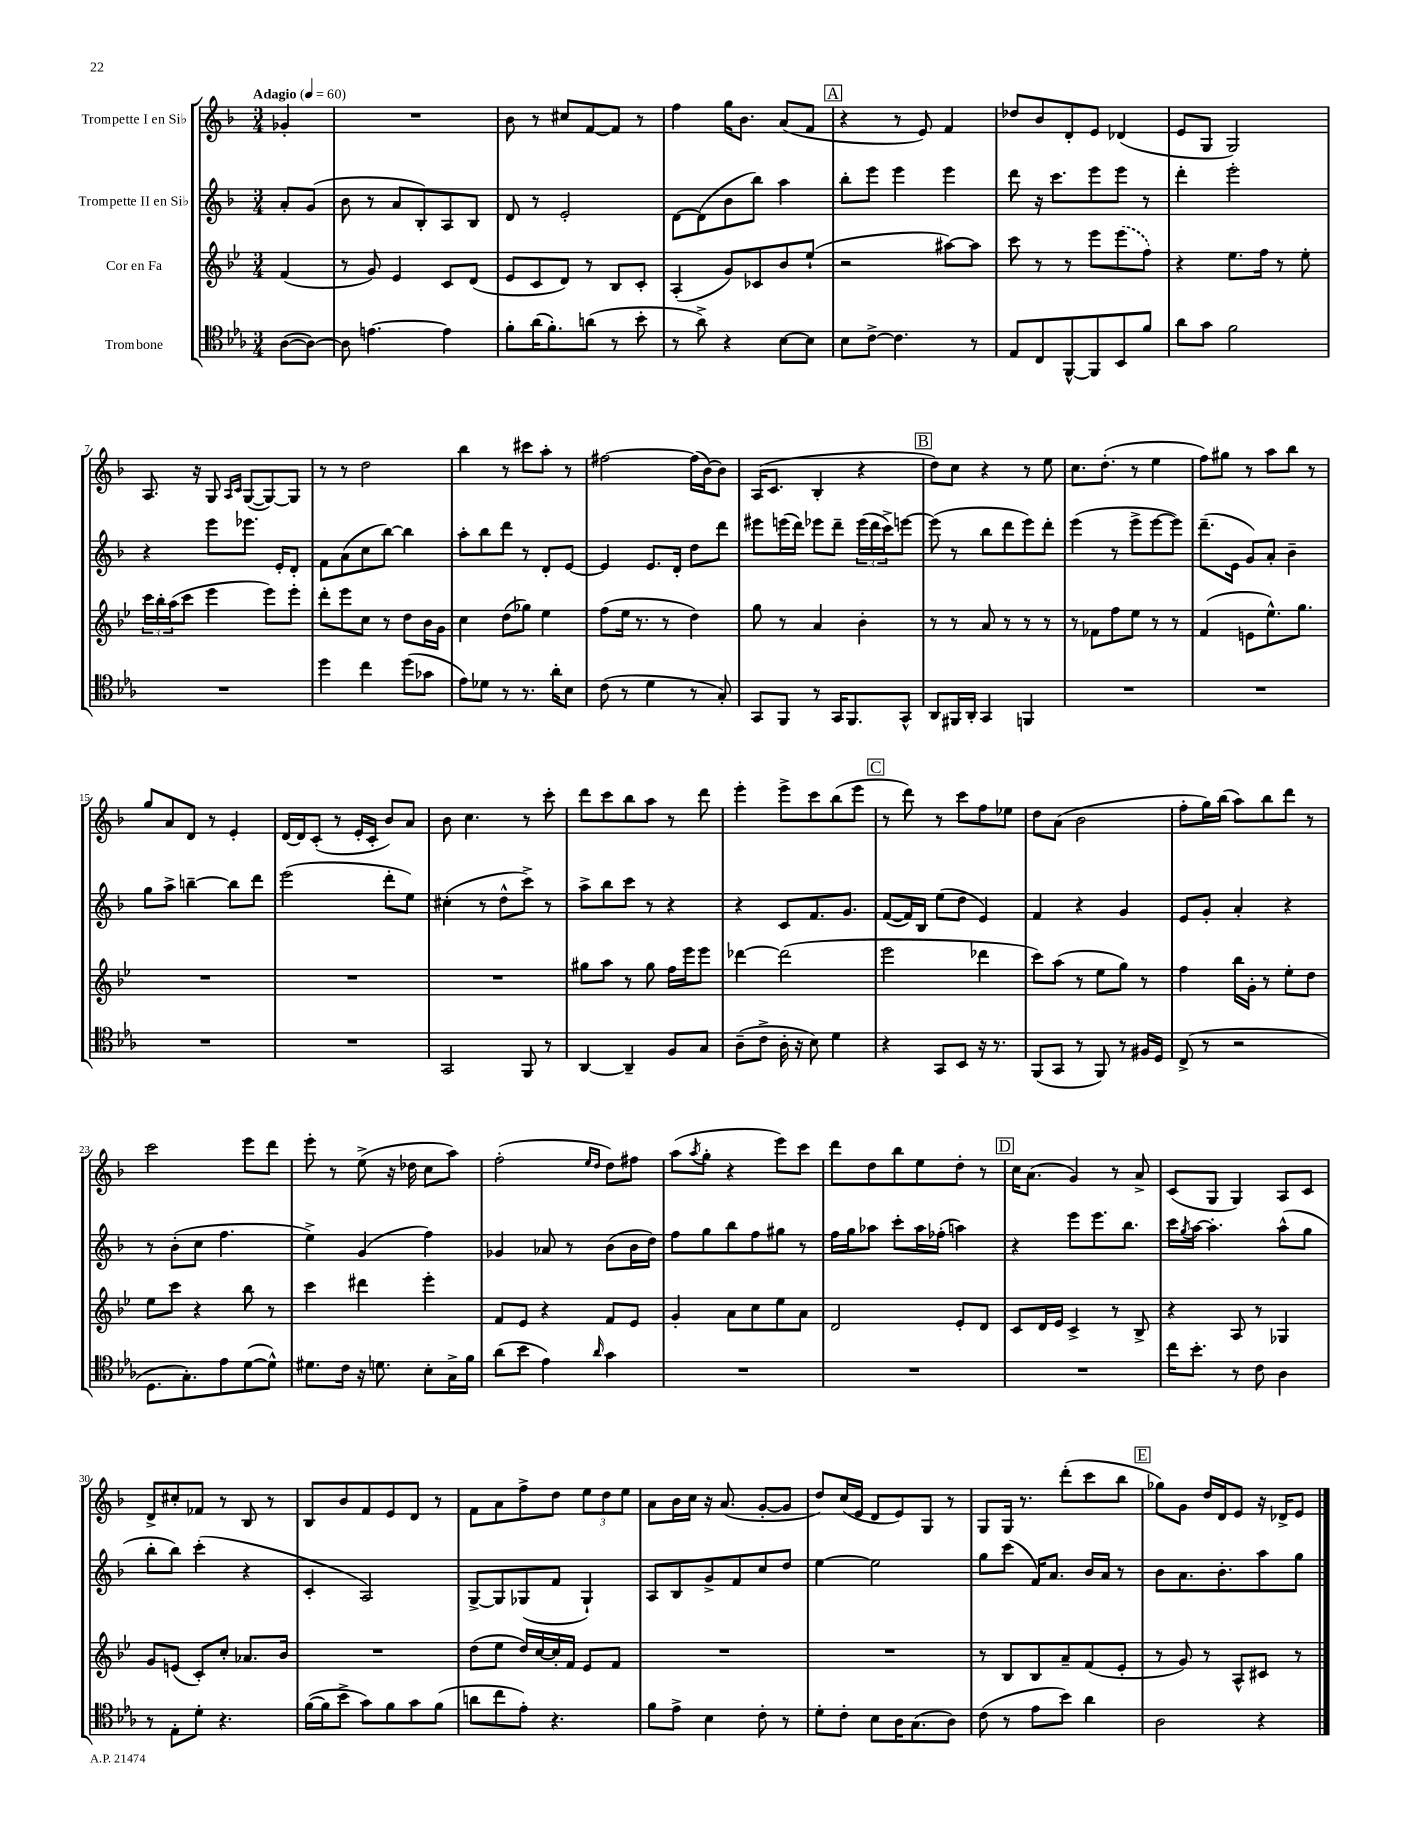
<<
\new StaffGroup <<
\new Staff = "s0" \with { instrumentName = "Trompette I en Sib" } {
    \clef treble \key f \major \numericTimeSignature \time 3/4 \partial 4 \tempo "Adagio" 4 = 60
    ges'4-. |
    R2. |
    bes'8 r8 cis''8 f'8~ f'8 r8 |
    f''4 g''16 bes'8. a'8( f'8 |
    \mark \markup { \box "A" } r4 r8 e'8) f'4 |
    des''8 bes'8 d'8-. e'8 des'4( |
    e'8 g8 g2) |
    a8. r16 g8 \grace { a16 c'16 } g8~( g8~) g8 |
    r8 r8 d''2 |
    bes''4 r8 cis'''8 a''8-. r8 |
    fis''2~ fis''16( bes'16~) bes'8 |
    a16( c'8. bes4-. r4 |
    \mark \markup { \box "B" } d''8) c''8 r4 r8 e''8 |
    c''8. d''8.-.( r8 e''4 |
    f''8) gis''8 r8 a''8 bes''8 r8 |
    g''8 a'8 d'8 r8 e'4-. |
    d'16~ d'16 c'8-.( r8 e'16-. c'16-. bes'8) a'8 |
    bes'8 c''4. r8 c'''8-. |
    d'''8 c'''8 bes''8 a''8 r8 d'''8 |
    e'''4-. e'''8-> c'''8 bes''8( e'''8 |
    \mark \markup { \box "C" } r8 d'''8) r8 c'''8 f''8 ees''8 |
    d''8 a'8( bes'2 |
    f''8-. g''16) bes''16( a''8) bes''8 d'''8 r8 |
    c'''2 e'''8 d'''8 |
    e'''8-. r8 e''8->( r16 des''16 c''8 a''8) |
    f''2-.( \grace { e''16 d''16 } d''8) fis''8 |
    a''8( \acciaccatura { a''8 } g''8-. r4 e'''8) c'''8 |
    d'''8 d''8 bes''8 e''8 d''8-. r8 |
    \mark \markup { \box "D" } c''16 a'8.( g'4) r8 a'8-> |
    c'8( g8 g4) a8 c'8 |
    d'8-> cis''8-. fes'8 r8 bes8 r8 |
    bes8 bes'8 f'8 e'8 d'8 r8 |
    f'8 a'8 f''8-> d''8 \tuplet 3/2 { e''8 d''8 e''8 } |
    a'8 bes'16 c''16 r16 a'8.( g'8~-. g'8 |
    d''8) c''16( e'16 d'8 e'8) g8 r8 |
    g8 g16 r8. d'''8-.( c'''8 bes''8 |
    \mark \markup { \box "E" } ges''8) g'8 d''16 d'16 e'8 r16 des'16-> e'8 \bar "|." |
}
\new Staff = "s1" \with { instrumentName = "Trompette II en Sib" } {
    \clef treble \key f \major \numericTimeSignature \time 3/4 \partial 4
    a'8-. g'8( |
    bes'8 r8 a'8 bes8-.) a8 bes8 |
    d'8 r8 e'2-. |
    d'8~ d'8( bes'8 bes''8) a''4 |
    \mark \markup { \box "A" } bes''8-. e'''8 e'''4 e'''4 |
    d'''8 r16 c'''8. e'''8 e'''8 r8 |
    d'''4-. e'''2-. |
    r4 e'''8 ees'''8. e'16-. d'8-. |
    f'8 a'8( c''8 bes''8~) bes''4 |
    a''8-. bes''8 d'''8 r8 d'8-. e'8~ |
    e'4 e'8. d'16-. d''8 d'''8 |
    eis'''8 e'''16( d'''16) ees'''8 d'''8-- \tuplet 3/2 { ees'''16( d'''16 c'''16->) } e'''8~ |
    \mark \markup { \box "B" } e'''8( r8 bes''8 d'''8 e'''8) d'''8-. |
    e'''4( r8 e'''8-> e'''8~ e'''8) |
    d'''8.--( e'16 g'8) a'8-. bes'4-- |
    g''8 a''8-> b''4~-- b''8 d'''8 |
    e'''2( d'''8-. e''8) |
    cis''4-.( r8 d''8-^ c'''8->) r8 |
    a''8-> bes''8 c'''8 r8 r4 |
    r4 c'8 f'8. g'8. |
    \mark \markup { \box "C" } f'8~( f'16) bes16 e''8( d''8 e'4) |
    f'4 r4 g'4 |
    e'8 g'8-. a'4-. r4 |
    r8 bes'8-.( c''8 f''4. |
    e''4->) g'4( f''4) |
    ges'4 aes'8 r8 bes'8( bes'16 d''16) |
    f''8 g''8 bes''8 f''8 gis''8 r8 |
    f''16 g''16 aes''8 c'''8-. aes''16 fes''16-.( a''4) |
    \mark \markup { \box "D" } r4 e'''8 e'''8. bes''8. |
    c'''16 \acciaccatura { g''8 } a''16~ a''4.-. a''8-^( g''8 |
    bes''8-. bes''8) c'''4-.( r4 |
    c'4-. a2) |
    g8~-> g8 ges8( f'8 ges4-!) |
    a8 bes8 g'8-> f'8 c''8 d''8 |
    e''4~ e''2 |
    g''8 c'''8( f'16) a'8. bes'16 a'16 r8 |
    \mark \markup { \box "E" } bes'8 a'8. bes'8.-. a''8 g''8 \bar "|." |
}
\new Staff = "s2" \with { instrumentName = "Cor en Fa" } {
    \clef treble \key bes \major \numericTimeSignature \time 3/4 \partial 4
    f'4( |
    r8 g'8) ees'4 c'8 d'8( |
    ees'8 c'8 d'8) r8 bes8 c'8-. |
    a4-.( g'8) ces'8 bes'8 ees''8-!( |
    \mark \markup { \box "A" } r2 ais''8~) ais''8 |
    c'''8 r8 r8 ees'''8 \once \slurDashed ees'''8( f''8) |
    r4 ees''8. f''16 r8 ees''8-. |
    \tuplet 3/2 { c'''16 bes''16-. a''16( } c'''8 ees'''4 ees'''8) ees'''8-. |
    d'''8-. ees'''8 c''8 r8 d''8 bes'16 g'16 |
    c''4 d''8( ges''8) ees''4 |
    f''8( ees''16 r8. r8 d''4) |
    g''8 r8 a'4 bes'4-. |
    \mark \markup { \box "B" } r8 r8 a'8 r8 r8 r8 |
    r8 fes'8 f''8 ees''8 r8 r8 |
    f'4( e'8 ees''8.-^) g''8. |
    R2. |
    R2. |
    R2. |
    gis''8 a''8 r8 gis''8 f''16 ees'''16 ees'''8 |
    des'''4~ des'''2( |
    \mark \markup { \box "C" } ees'''2 des'''4 |
    c'''8) a''8( r8 ees''8 g''8) r8 |
    f''4 bes''16 g'16-. r8 ees''8-. d''8 |
    ees''8 c'''8 r4 bes''8 r8 |
    c'''4 dis'''4 ees'''4-. |
    f'8 ees'8 r4 f'8 ees'8 |
    g'4-. a'8 c''8 ees''8 a'8 |
    d'2 ees'8-. d'8 |
    \mark \markup { \box "D" } c'8 d'16 ees'16 c'4-> r8 bes8-> |
    r4 a8 r8 ges4 |
    g'8 e'8( c'8-.) c''8-. aes'8. bes'16 |
    R2. |
    d''8( ees''8 d''16) c''16~ c''16-. f'16 ees'8 f'8 |
    R2. |
    R2. |
    r8 bes8 bes8 a'8-- f'8( ees'8-. |
    \mark \markup { \box "E" } r8 g'8) r8 a8-^ cis'8 r8 \bar "|." |
}
\new Staff = "s3" \with { instrumentName = "Trombone" } {
    \clef tenor \key ees \major \numericTimeSignature \time 3/4 \partial 4
    aes8~( aes8~) |
    aes8 e'4.~ e'4 |
    f'8-. aes'16( f'8.-.) a'8( r8 bes'8-. |
    r8 aes'8->) r4 bes8~ bes8 |
    \mark \markup { \box "A" } bes8 c'8~-> c'4. r8 |
    ees8 c8 f,8~-^ f,8 bes,8 f'8 |
    aes'8 g'8 f'2 |
    R2. |
    d''4 c''4 d''8( ges'8 |
    ees'8) des'8 r8 r8. aes'16-. bes8 |
    c'8( r8 d'4 r8 g8-.) |
    g,8 f,8 r8 g,16 f,8. g,8-^ |
    \mark \markup { \box "B" } aes,8 fis,16 aes,16-. g,4 f,4 |
    R2. |
    R2. |
    R2. |
    R2. |
    g,2 f,8 r8 |
    aes,4~ aes,4-- f8 g8 |
    aes8--( c'8-> aes16-. r16 bes8) d'4 |
    \mark \markup { \box "C" } r4 g,8 bes,8 r16 r8. |
    f,8( g,8 r8 f,8) r8 fis16 d16 |
    c8->( r8 r2 |
    d8. g8.-.) ees'8 d'8~( d'8-^) |
    dis'8. c'16 r16 d'8. bes8-. g16-> f'16 |
    aes'8( bes'8 ees'4) \grace { aes'16 } g'4 |
    R2. |
    R2. |
    \mark \markup { \box "D" } R2. |
    c''16 bes'8.-. r8 c'8 aes4 |
    r8 ees8-. d'8-. r4. |
    f'16~( f'16 bes'8-> g'8) f'8 g'8 f'8( |
    a'8 c''8 ees'8-.) r4. |
    f'8 ees'8-> bes4 c'8-. r8 |
    d'8-. c'8-. bes8 aes16 g8.( aes8) |
    c'8( r8 ees'8 bes'8) aes'4 |
    \mark \markup { \box "E" } aes2 r4 \bar "|." |
}
>>
>>
